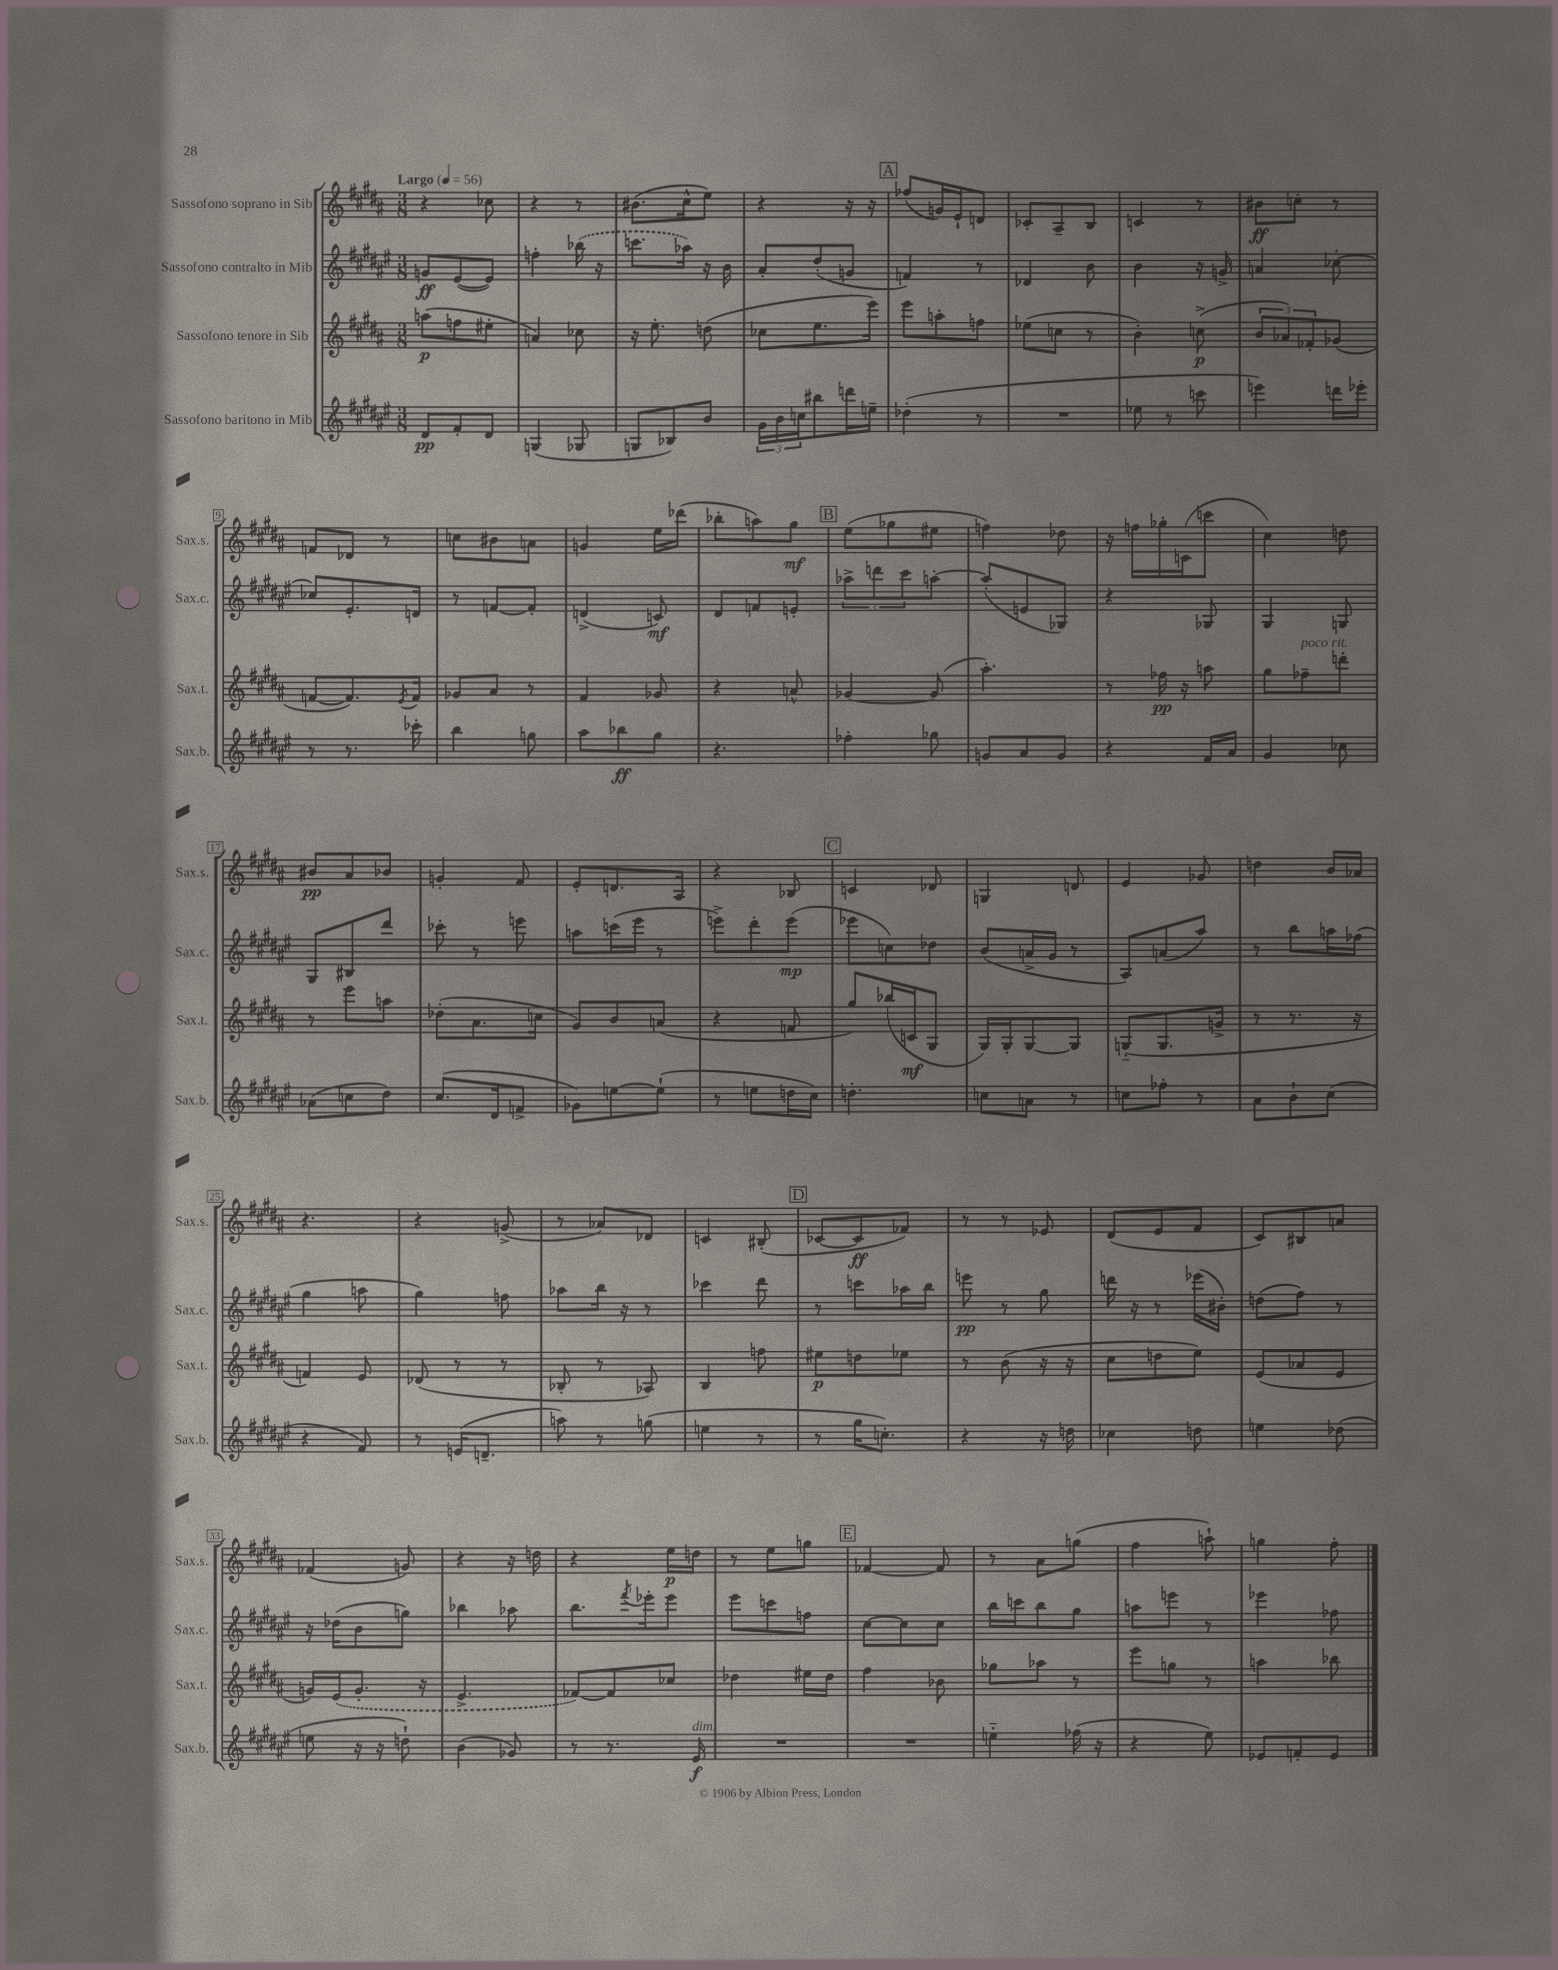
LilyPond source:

<<
\new StaffGroup <<
\new Staff = "s0" \with { instrumentName = "Sassofono soprano in Sib" shortInstrumentName = "Sax.s." } {
    \clef treble \key b \major \numericTimeSignature \time 3/8 \tempo "Largo" 4 = 56
    r4 ces''8 |
    r4 r8 |
    bis'8.( cis''16-^ e''8) |
    r4 r16 r16 |
    \mark \markup { \box "A" } fes''8( g'16) e'16-! d'8 |
    ces'8-. ais8-- b8 |
    c'4 r8 |
    bis'8\ff c''8-. r8 |
    f'8 des'8 r8 |
    c''8 bis'8 a'8 |
    g'4 e''16 des'''16( |
    bes''8-. a''8) gis''8\mf |
    \mark \markup { \box "B" } e''8( ges''8 eis''8 |
    f''4) des''8 |
    r16 f''16 ges''16-. c'16( c'''8 |
    cis''4) d''8 |
    bis'8\pp ais'8 bes'8 |
    g'4-. fis'8 |
    e'8-. d'8. ais16 |
    r4 bes8 |
    \mark \markup { \box "C" } c'4 des'8 |
    g4 d'8 |
    e'4 ges'8 |
    d''4 b'16 aes'16 |
    r4. |
    r4 g'8->( |
    r8 aes'8) des'8 |
    c'4 bis8-.( |
    \mark \markup { \box "D" } ces'8~ ces'8\ff fes'8) |
    r8 r8 ees'8 |
    dis'8( e'8 fis'8 |
    cis'8) bis8 a'8 |
    fes'4( g'8) |
    r4 r16 d''16 |
    r4 e''16\p d''16 |
    r8 e''8 g''8 |
    \mark \markup { \box "E" } fes'4~ fes'8 |
    r8 ais'8 g''8( |
    fis''4 a''8-!) |
    g''4 fis''8-. \bar "|." |
}
\new Staff = "s1" \with { instrumentName = "Sassofono contralto in Mib" shortInstrumentName = "Sax.c." } {
    \clef treble \key fis \major \numericTimeSignature \time 3/8
    g'8\ff eis'8~( eis'8) |
    f''4-. \once \slurDashed bes''16( r16 |
    c'''8. aes''16) r16 b'16 |
    ais'8-. dis''8-.( g'8 |
    \mark \markup { \box "A" } f'4) r8 |
    des'4 b'8 |
    b'4 r16 g'16-> |
    a'4 ces''8~-. |
    ces''8 eis'8.-. d'16 |
    r8 f'8~ f'8-. |
    d'4->( c'8\mf) |
    dis'8 f'8 e'8-. |
    \mark \markup { \box "B" } \tuplet 3/2 { aes''8-> d'''8 cis'''8 } a''8~-. |
    a''8-.( e'8 ges8) |
    r4 ges8 |
    gis4 g8 |
    gis8 bis8 dis'''8 |
    ces'''8-. r8 e'''8 |
    a''8 c'''16( eis'''16 r8 |
    e'''8->) dis'''8-. e'''8\mp( |
    \mark \markup { \box "C" } ees'''8 c''8) des''8 |
    b'8( a'16-> gis'16 r8 |
    ais8) a'8( ais''8) |
    r8 b''8 a''16 fes''16( |
    gis''4 a''8 |
    gis''4) f''8 |
    aes''8 b''16 r16 r8 |
    ces'''4 dis'''8 |
    \mark \markup { \box "D" } r8 c'''8 aes''16 b''16 |
    e'''8\pp r8 gis''8 |
    d'''16 r16 r8 ees'''16( bis'16-.) |
    d''8( fis''8) r8 |
    r16 des''16( b'8 g''8) |
    bes''4 aes''8 |
    b''8. \acciaccatura { fis'''8 } ees'''16-. ees'''8 |
    eis'''8 c'''8 f''8 |
    \mark \markup { \box "E" } cis''8~ cis''8 cis''8 |
    b''16 c'''16 b''8 gis''8 |
    a''8 e'''8 r8 |
    ees'''4 fes''8 \bar "|." |
}
\new Staff = "s2" \with { instrumentName = "Sassofono tenore in Sib" shortInstrumentName = "Sax.t." } {
    \clef treble \key b \major \numericTimeSignature \time 3/8
    a''8\p( f''8 eis''8-. |
    a'4) ces''8 |
    r16 e''8.-. d''8( |
    ces''8 e''8. e'''16) |
    \mark \markup { \box "A" } e'''8 a''8-. f''8 |
    ees''8( c''8 r8 |
    b'4-.) c''8->\p( |
    \tuplet 3/2 { b'8 aes'8) fes'8-. } ges'8( |
    f'8~ f'8.) \acciaccatura { e'8 } f'16 |
    ges'8 ais'8 r8 |
    fis'4 ges'8 |
    r4 a'8-^ |
    \mark \markup { \box "B" } ges'4~ ges'8( |
    ais''4.-.) |
    r8 fes''16\pp r16 a''8 |
    gis''8 fes''8--^\markup { \italic "poco rit." } d'''8-. |
    r8 e'''8 a''8 |
    des''8-.( ais'8. c''16 |
    gis'8) b'8 a'8( |
    r4 f'8 |
    \mark \markup { \box "C" } gis''8) bes''16( c'16\mf gis8 |
    gis16) gis16-. gis8~ gis8 |
    g8-_( g8. g'16-> |
    r8 r8. r16 |
    f'4) e'8 |
    des'8( r8 r8 |
    bes8-. r8 aes8) |
    b4 f''8 |
    \mark \markup { \box "D" } eis''8\p d''8 ees''8 |
    r8 b'8( r16 r16 |
    cis''8 d''8 e''8) |
    e'8( aes'8 e'8 |
    g'16) \once \slurDashed e'16( g'8.-. r16 |
    e'4.-> |
    fes'8~) fes'8 ces''8 |
    des''4 eis''16 des''16 |
    \mark \markup { \box "E" } fis''4 bes'8 |
    ges''8 aes''8 r8 |
    e'''8 g''8 r8 |
    a''4 bes''8 \bar "|." |
}
\new Staff = "s3" \with { instrumentName = "Sassofono baritono in Mib" shortInstrumentName = "Sax.b." } {
    \clef treble \key fis \major \numericTimeSignature \time 3/8
    dis'8\pp fis'8-. dis'8 |
    g4( ges8 |
    g8 bes8) b'8 |
    \tuplet 3/2 { gis'16 b'16 c''16 } bis''8 d'''16 e''16-- |
    \mark \markup { \box "A" } des''4-.( r8 |
    R4. |
    ees''8 r8 c'''8 |
    e'''4) d'''16 ees'''16-. |
    r8 r8. ces'''16-. |
    b''4 g''8 |
    ais''8 bes''8\ff gis''8 |
    r4. |
    \mark \markup { \box "B" } fes''4-. ges''8 |
    g'8 ais'8 g'8 |
    r4 fis'16 ais'16 |
    gis'4 ces''8 |
    aes'8( c''8 dis''8) |
    cis''8.( dis'16 f'8-> |
    ges'8) e''8~ e''8-!( |
    r8 e''8 d''16 cis''16) |
    \mark \markup { \box "C" } d''4.-. |
    c''8 a'8 r8 |
    c''8 fes''8-. r8 |
    ais'8 b'8-! cis''8( |
    r4 fis'8) |
    r8 e'16( d'8.-- |
    a''8) r8 g''8( |
    e''4 r8 |
    \mark \markup { \box "D" } r8 gis''16 c''8.-.) |
    r4 r16 d''16 |
    ces''4 d''8 |
    e''4 des''8( |
    e''8 r16 r16 d''8-!) |
    b'4( ges'8) |
    r8 r8. eis'16\f^\markup { \italic "dim." } |
    R4. |
    \mark \markup { \box "E" } R4. |
    e''4-_ fes''16( r16 |
    r4 eis''8) |
    ees'8 f'8-. ees'8 \bar "|." |
}
>>
>>
\layout { \context { \Score \override BarNumber.stencil = #(make-stencil-boxer 0.1 0.3 ly:text-interface::print) } }
